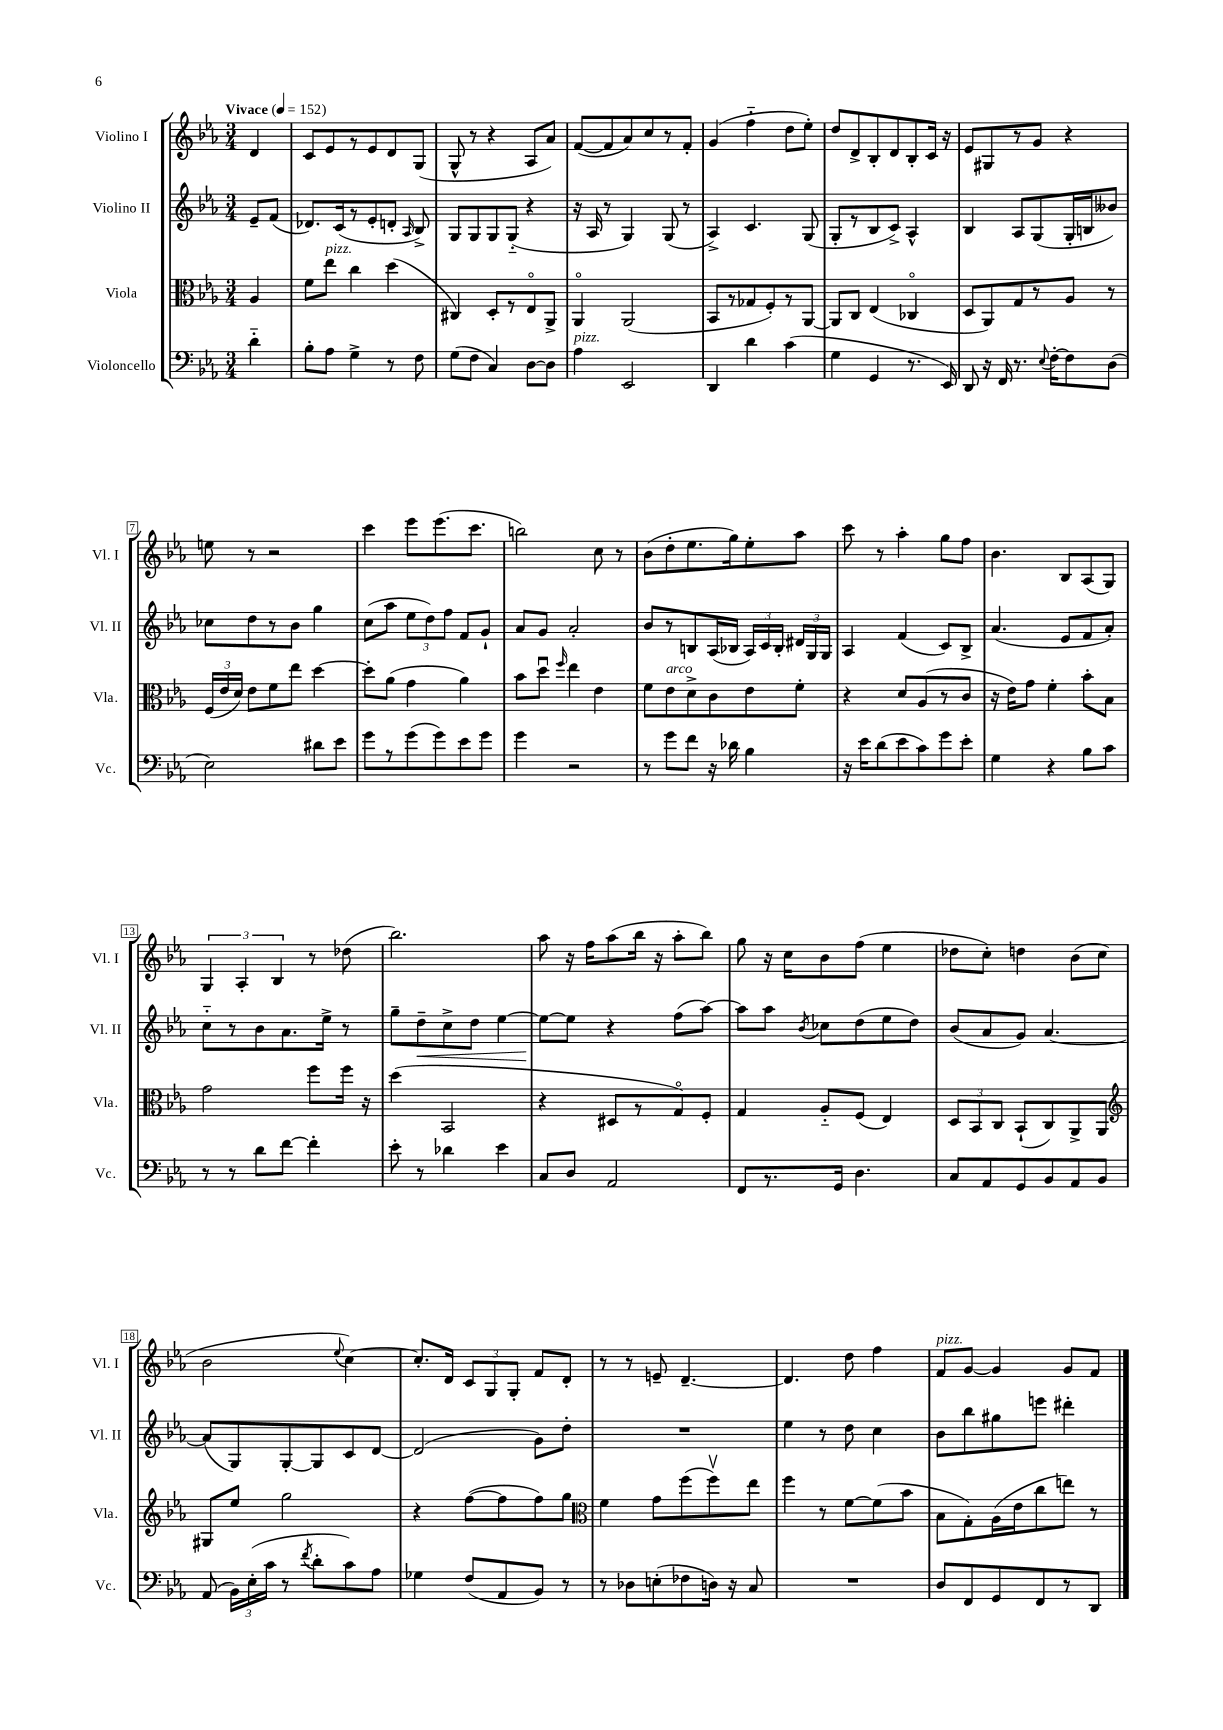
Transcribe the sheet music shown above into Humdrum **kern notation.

**kern	**kern	**kern	**kern
*staff4	*staff3	*staff2	*staff1
*clefF4	*clefC3	*clefG2	*clefG2
*k[b-e-a-]	*k[b-e-a-]	*k[b-e-a-]	*k[b-e-a-]
*M3/4	*M3/4	*M3/4	*M3/4
*MM152	*MM152	*MM152	*MM152
4d'~\	4A-/	8e-~/L	4d/
.	.	(8f/J	.
=	=	=	=
8B-'\L	8f\L	8.d-/L)	8c/L
8A-\J	8ee-\J	.	8e-/
.	.	(16c/k	.
4G^\	4cc\	8r	8r
.	.	8e-'/	8e-/
8r	(4dd\	8d'/J	8d/
.	.	16qqA-/	.
8F\	.	8B-^/)	(8G/J
=	=	=	=
(8G\L	4C#/)	8G/L	8G^^/
8F\J	.	8G/	8r
4C/)	8D'/L	8G/	4r
.	8r	(8G'~/J	.
[8D\L	8E-o/	4r	8A-/L
8D\]J	8AA-^/J	.	8a-/J)
=	=	=	=
4A-\	4AA-o/	16r	([8f/L
.	.	16A-/	.
.	.	8r	8f/]
2EE-/	(2AA-/	4G/)	8a-/)
.	.	.	8cc/
.	.	(8G/	8r
.	.	8r	8f'/J
=	=	=	=
4DD/	8BB-/L	4A-^/)	(4g/
.	8r	.	.
4d\	8G-/	4.c/	4ff'~\
.	8F'/)	.	.
(4c\	8r	.	8dd\L
.	[8AA-/J	(8G/	8ee-'\J)
=	=	=	=
4G\	8AA-/]L	8G'/L	8dd/L
.	8C/J	8r	8d^/
4GG/	(4E-/	8B-/	8B-'/
.	.	8c^/J)	8d/
8.r	4C-o/	4A-^^/	8B-'/
.	.	.	16c/Jk
16EE-/)	.	.	16r
=	=	=	=
8DD/	8D/L	4B-/	8e-/L
16r	8AA-/)	.	8G#/
16FF/	.	.	.
8.r	8G/	8A-/L	8r
.	8r	(8G/	8g/J
8qqE-/	.	.	.
[16F'\LK	.	.	.
8F\]	8A-/J	16G'/L	4r
.	.	16B/J	.
(8D\J	8r	8b--/J)	.
=	=	=	=
2E-\)	(24F/LL	8cc-\L	8ee\
.	24e-/	.	.
.	24d/JJ)	.	.
.	8e-\L	8dd\	8r
.	8f\	8r	2r
.	8ee-\J	8b-\J	.
8d#\L	[4dd\	4gg\	.
8e-\J	.	.	.
=	=	=	=
8g\L	8dd'\]L	(8cc\L	4ccc\
8r	(8a-\J	8aa-\J	.
(8g\	4g\	12ee-\L	8eee-\L
.	.	12dd\)	.
8g\)	.	.	(8.eee-\
.	.	12ff\J	.
8e-\	4a-\)	8f/L	.
.	.	.	8.ccc\J
8g\J	.	8g`/J	.
=	=	=	=
4g\	8b-\L	8a-/L	2bb\)
.	8ddu\J	8g/J	.
.	16qqff/	.	.
2r	4ee-\	2a-'/	.
.	4e-\	.	8cc\
.	.	.	8r
=	=	=	=
8r	8f\L	8b-/L	(8b-\L
8g\L	8e-\	8r	8dd'\
8f\J	8d^\	8B/	8.ee-\
16r	8c\	(16A-/L	.
16d-\	.	16B-/JJ	16gg\k)
4B-\	8e-\	24A-/LL)	8ee-'\
.	.	24c/	.
.	.	24B-'/JJ	.
.	8f'\J	24d#/LL	8aa-\J
.	.	24G/	.
.	.	24G/JJ	.
=	=	=	=
16r	4r	4A-/	8ccc\
16e-\LK	.	.	.
(8d\	.	.	8r
8e-\	8d/L	(4f/	4aa-'\
8c\)	(8A-/	.	.
8g\	8r	8c/L)	8gg\L
8e-'\J	8c/J	8B-^/J	8ff\J
=	=	=	=
4G\	16r	(4.a-/	4.b-\
.	16e-\LK)	.	.
.	8g\J	.	.
4r	4f'\	.	.
.	.	8e-/L	8B-/L
8B-\L	8b-'\L	8f/	(8A-/
8c\J	8B-\J	8a-'/J)	8G/J)
=	=	=	=
8r	2g\	8cc'~\L	6G/
8r	.	8r	.
.	.	.	6A-'/
8d\L	.	8b-\	.
.	.	.	6B-/
[8f\J	.	8.a-\	.
4f'\]	8ff\L	.	8r
.	.	16ee-^\Jk	.
.	16ff\Jk	8r	(8dd-\
.	16r	.	.
=	=	=	=
8e-'\	(4dd\	8gg~\L	2.bb-\)
8r	.	8dd~\	.
4d-\	2BB-/	8cc^\	.
.	.	8dd\J	.
4e-\	.	[4ee-\	.
=	=	=	=
8C/L	4r	8ee-\_L	8aa-\
8D/J	.	8ee-\]J	16r
.	.	.	16ff\LK
2AA-/	8D#/L	4r	(8aa-\
.	8r	.	16bb-\Jk
.	.	.	16r
.	8Go/)	(8ff\L	8aa-'\L
.	8F'/J	[8aa-\J)	8bb-\J)
=	=	=	=
8FF/L	4G/	8aa-\]L	8gg\
8.r	.	8aa-\J	16r
.	.	.	16cc\LK
.	.	8qb-/	.
.	8A-'~/L	8cc-\L	8b-\
16GG/Jk	.	.	.
4.D\	(8F/J	(8dd\	(8ff\J
.	4E-/)	8ee-\	4ee-\
.	.	8dd\J)	.
=	=	=	=
8C/L	12D/L	(8b-/L	8dd-\L
.	12BB-/	.	.
8AA-/	.	8a-/	8cc'\J)
.	12C/J	.	.
8GG/	(8BB-`/L	8g/J)	4dd\
8BB-/	8C/)	[4.a-/	.
8AA-/	8AA-^/	.	(8b-\L
8BB-/J	8AA-/J	.	8cc\J
=	=	=	=
*	*clefG2	*	*
(8AA-/	8G#/L	(8a-/]L	2b-\
24BB-\LL)	8ee-/J	8G/)	.
(24E-'\	.	.	.
24c\JJ	.	.	.
8r	2gg\	[8G'/	.
8qf/	.	.	.
8d'\L	.	8G/]	.
.	.	.	8qqee-/
8c\)	.	8c/	[4cc\)
8A-\J	.	[8d/J	.
=	=	=	=
4G-\	4r	(2d/]	8.cc'/]L
.	.	.	16d/Jk
(8F/L	([8ff\L	.	12c/L
.	.	.	12G/
8AA-/	8ff\]	.	.
.	.	.	12G'/J
8BB-/J)	8ff\)	8g\L)	8f/L
8r	8gg\J	8dd'\J	8d'/J
=	=	=	=
*	*clefC3	*	*
8r	4f\	2.r	8r
8D-\L	.	.	8r
(8E'\	8g\L	.	8e~/
8F-\	(8ff\	.	[4.d~/
16D\Jk)	8ffv\)	.	.
16r	.	.	.
8C/	8ee-\J	.	.
=	=	=	=
2.r	4ff\	4ee-\	4.d/]
.	8r	8r	.
.	[8f\L	8dd\	8dd\
.	(8f\]	4cc\	4ff\
.	8b-\J	.	.
=	=	=	=
8D/L	8B-\L	8b-\L	8f/L
8FF/	8G'\)	8bb-\	[8g/J
8GG/	(16A-\L	8gg#\	4g/]
.	16e-\J	.	.
8FF/	8cc\	8eee\J	.
8r	8ee\J)	4ddd#'\	8g/L
8DD/J	8r	.	8f/J
==	==	==	==
*-	*-	*-	*-
